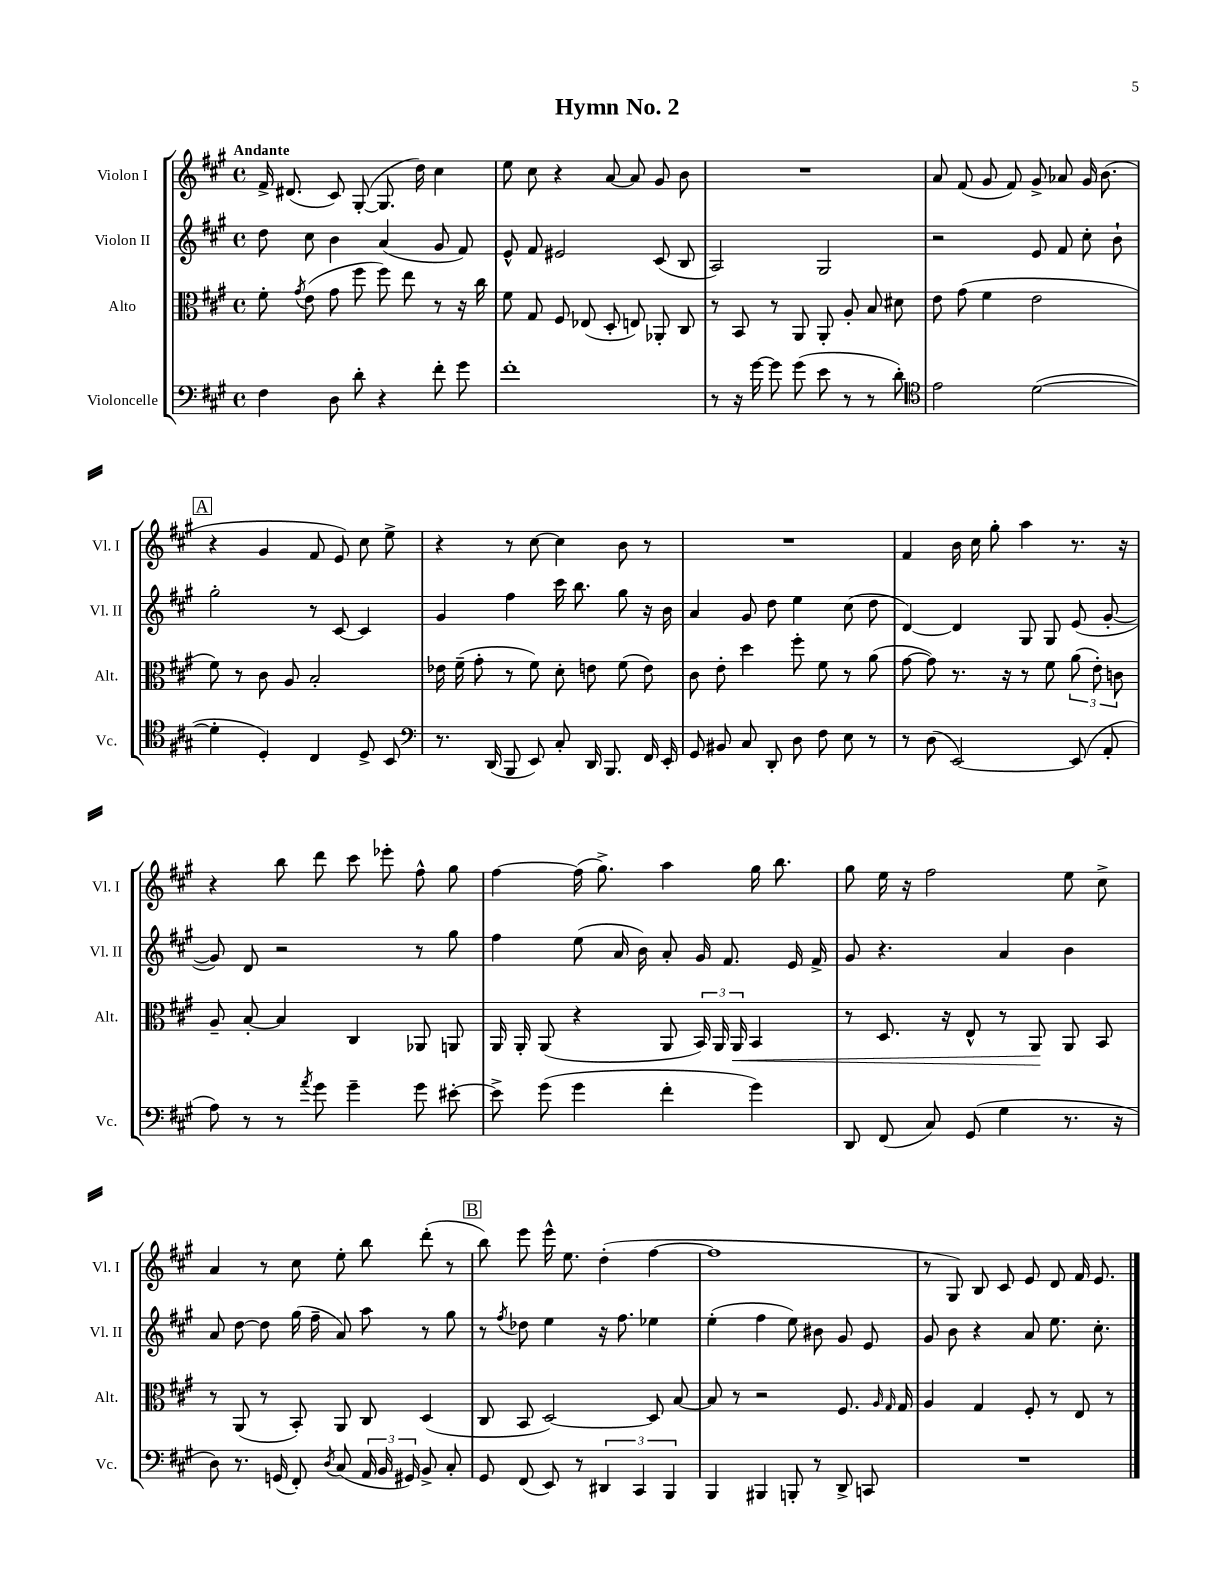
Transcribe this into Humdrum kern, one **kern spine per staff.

**kern	**kern	**dynam	**kern	**kern
*part4	*part3	*part3	*part2	*part1
*staff4	*staff3	*staff3	*staff2	*staff1
*I"Violoncelle	*I"Alto	*	*I"Violon II	*I"Violon I
*I'Vc.	*I'Alt.	*	*I'Vl. II	*I'Vl. I
*clefF4	*clefC3	*	*clefG2	*clefG2
*k[f#c#g#]	*k[f#c#g#]	*	*k[f#c#g#]	*k[f#c#g#]
*M4/4	*M4/4	*	*M4/4	*M4/4
*met(c)	*met(c)	*	*met(c)	*met(c)
=1	=1	=1	=1	=1
!	!	!	!	!LO:TX:a:B:t=Andante
4F#\	8f#'\	.	8dd\	16f#^/
.	.	.	.	(8.d#X/
.	8qg#/	.	.	.
.	(8e\	.	8cc#\	.
8D\	8g#\	.	4b\	8c#/)
8d'\	8ff#\	.	.	([8G#'/
4r	8ff#\)	.	(4a/	8.G#/]
.	8ee\	.	.	.
.	.	.	.	16dd\)
8f#'\	8r	.	8g#/	4cc#\
8g#\	16r	.	8f#/)	.
.	16cc#\	.	.	.
=2	=2	=2	=2	=2
1f#'	8f#\	.	8e^^/	8ee\
.	8G#/	.	8f#/	8cc#\
.	8F#/	.	2e#X/	4r
.	(8E-X/	.	.	.
.	8D'/	.	.	[8a/
.	8En/)	.	.	8a/]
.	8AA-X'/	.	(8c#/	8g#/
.	8C#/	.	8B/	8b\
=3	=3	=3	=3	=3
8r	8r	.	2A/)	1r
16r	8BB/	.	.	.
[16g#\	.	.	.	.
8g#\]	8r	.	.	.
(8g#\	8AA/	.	.	.
8e\	8AA'/	.	2G#/	.
8r	8A'/	.	.	.
8r	8B/	.	.	.
8d'\)	8d#X\	.	.	.
=4	=4	=4	=4	=4
*clefC4	*	*	*	*
2e\	8e\	.	2r	8a/
.	(8g#\	.	.	(8f#/
.	4f#\	.	.	8g#/
.	.	.	.	8f#/)
([2d\	2e\	.	8e/	8g#^/
.	.	.	8f#/	8a-X/
.	.	.	8cc#'\	16g#/
.	.	.	.	(8.b\
.	.	.	8b`\	.
!!LO:LB:g=z
!!LO:REH:place=s1:t=A
=5	=5	=5	=5	=5
4d'\]	8f#\)	.	2gg#'\	4r
.	8r	.	.	.
4D'/)	8c#\	.	.	4g#/
.	8A/	.	.	.
4C#/	2B'/	.	8r	8f#/
.	.	.	[8c#/	8e/)
8D^/	.	.	4c#/]	8cc#\
8BB/	.	.	.	8ee^\
=6	=6	=6	=6	=6
*clefF4	*	*	*	*
8.r	16e-X\	.	4g#/	4r
.	(16f#~\	.	.	.
.	8g#'\	.	.	.
(16DD/	.	.	.	.
8BBB/	8r	.	4ff#\	8r
8EE/)	8f#\)	.	.	[8cc#\
8C#'/	8d'\	.	16ccc#\	4cc#\]
.	.	.	8.bb\	.
16DD/	8en\	.	.	.
8.BBB/	.	.	.	.
.	(8f#\	.	8gg#\	8b\
16FF#/	8e\)	.	16r	8r
16EE'/	.	.	16b\	.
=7	=7	=7	=7	=7
8GG#/	8c#\	.	4a/	1r
8BB#X/	8e'\	.	.	.
8C#/	4dd\	.	8g#/	.
8DD'/	.	.	8dd\	.
8D\	8ff#'\	.	4ee\	.
8F#\	8f#\	.	.	.
8E\	8r	.	(8cc#\	.
8r	(8a\	.	8dd\	.
=8	=8	=8	=8	=8
8r	[8g#\	.	[4d/)	4f#/
(8D\	8g#\])	.	.	.
[2EE/)	8.r	.	4d/]	16b\
.	.	.	.	16cc#\
.	.	.	.	8gg#'\
.	16r	.	.	.
.	8r	.	8G#/	4aa\
.	8f#\	.	8G#/	.
(8EE/]	(12a\	.	(8e/	8.r
.	12e'\)	.	.	.
8AA'/	.	.	[8g#'/	.
.	12cn\	.	.	.
.	.	.	.	16r
!!LO:LB:g=z
=9	=9	=9	=9	=9
8A\)	8A~/	.	8g#/])	4r
8r	[8B'/	.	8d/	.
8r	4B/]	.	2r	8bb\
8qa/	.	.	.	.
8g#\	.	.	.	8ddd\
4g#~\	4C#/	.	.	8ccc#\
.	.	.	.	8eee-X'\
8g#\	8AA-X/	.	8r	8ff#^^\
[8e#X'\	8AAn/	.	8gg#\	8gg#\
=10	=10	=10	=10	=10
8e#^\]	16AA/	.	4ff#\	[4ff#\
.	16AA'/	.	.	.
(8g#\	(8AA/	.	.	.
4g#\	4r	.	(8ee\	(16ff#\]
.	.	.	.	8.gg#^\)
.	.	.	16a/	.
.	.	.	16b\)	.
4f#'\	8AA/	.	8a'/	4aa\
.	24BB/)	.	16g#/	.
.	24AA/	.	.	.
.	.	.	8.f#/	.
!	!	!LO:HP:b	!	!
.	24AA/	<	.	.
4g#\)	4BB/	.	.	16gg#\
.	.	.	.	8.bb\
.	.	.	16e/	.
.	.	.	16f#^/	.
=11	=11	=11	=11	=11
8DD/	8r	.	8g#/	8gg#\
(8FF#/	8.D/	.	4.r	16ee\
.	.	.	.	16r
8C#/)	.	.	.	2ff#\
.	16r	.	.	.
(8GG#/	8E^^/	.	.	.
4G#\	8r	.	4a/	.
.	8AA/	.	.	.
8.r	8AA/	[	4b\	8ee\
.	8BB/	.	.	8cc#^\
16r	.	.	.	.
!!LO:LB:g=z
=12	=12	=12	=12	=12
8D\)	8r	.	8a/	4a/
8.r	(8AA/	.	[8dd\	.
.	8r	.	8dd\]	8r
(16GGn/	.	.	.	.
8FF#'/)	8BB'/)	.	(16gg#\	8cc#\
.	.	.	16ff#~\	.
8qD/	.	.	.	.
(8C#/	8AA/	.	8a/)	8ee'\
24AA/	8C#/	.	8aa\	8bb\
24BB/	.	.	.	.
24GG#X/)	.	.	.	.
8BB^/	(4D/	.	8r	(8ddd'\
8C#'/	.	.	8gg#\	8r
!!LO:REH:place=s1:t=B
=13	=13	=13	=13	=13
8GG#/	8C#/	.	8r	8bb\)
.	.	.	8qff#/	.
(8FF#/	8BB/	.	8dd-X\	8eee\
8EE/)	[2D/)	.	4ee\	16eee^^\
.	.	.	.	8.ee\
8r	.	.	.	.
6DD#X/	.	.	16r	(4dd'\
.	.	.	8.ff#\	.
6CC#/	.	.	.	.
.	8D/]	.	4ee-X\	[4ff#\
6BBB/	.	.	.	.
.	[8B/	.	.	.
=14	=14	=14	=14	=14
4BBB/	8B/]	.	(4ee'\	1ff#]
.	8r	.	.	.
4BBB#X/	2r	.	4ff#\	.
8BBBn'/	.	.	8ee\)	.
8r	.	.	8b#X\	.
8DD^/	8.F#/	.	8g#/	.
8CCn/	.	.	8e/	.
.	16qqA/	.	.	.
.	16qqG#/	.	.	.
.	16G#/	.	.	.
=15	=15	=15	=15	=15
1r	4A/	.	8g#/	8r
.	.	.	8b\	8G#/)
.	4G#/	.	4r	8B/
.	.	.	.	8c#/
.	8F#'/	.	8a/	8e/
.	8r	.	8.ee\	8d/
.	8E/	.	.	16f#/
.	.	.	8.cc#'\	8.e/
.	8r	.	.	.
==	==	==	==	==
*-	*-	*-	*-	*-
